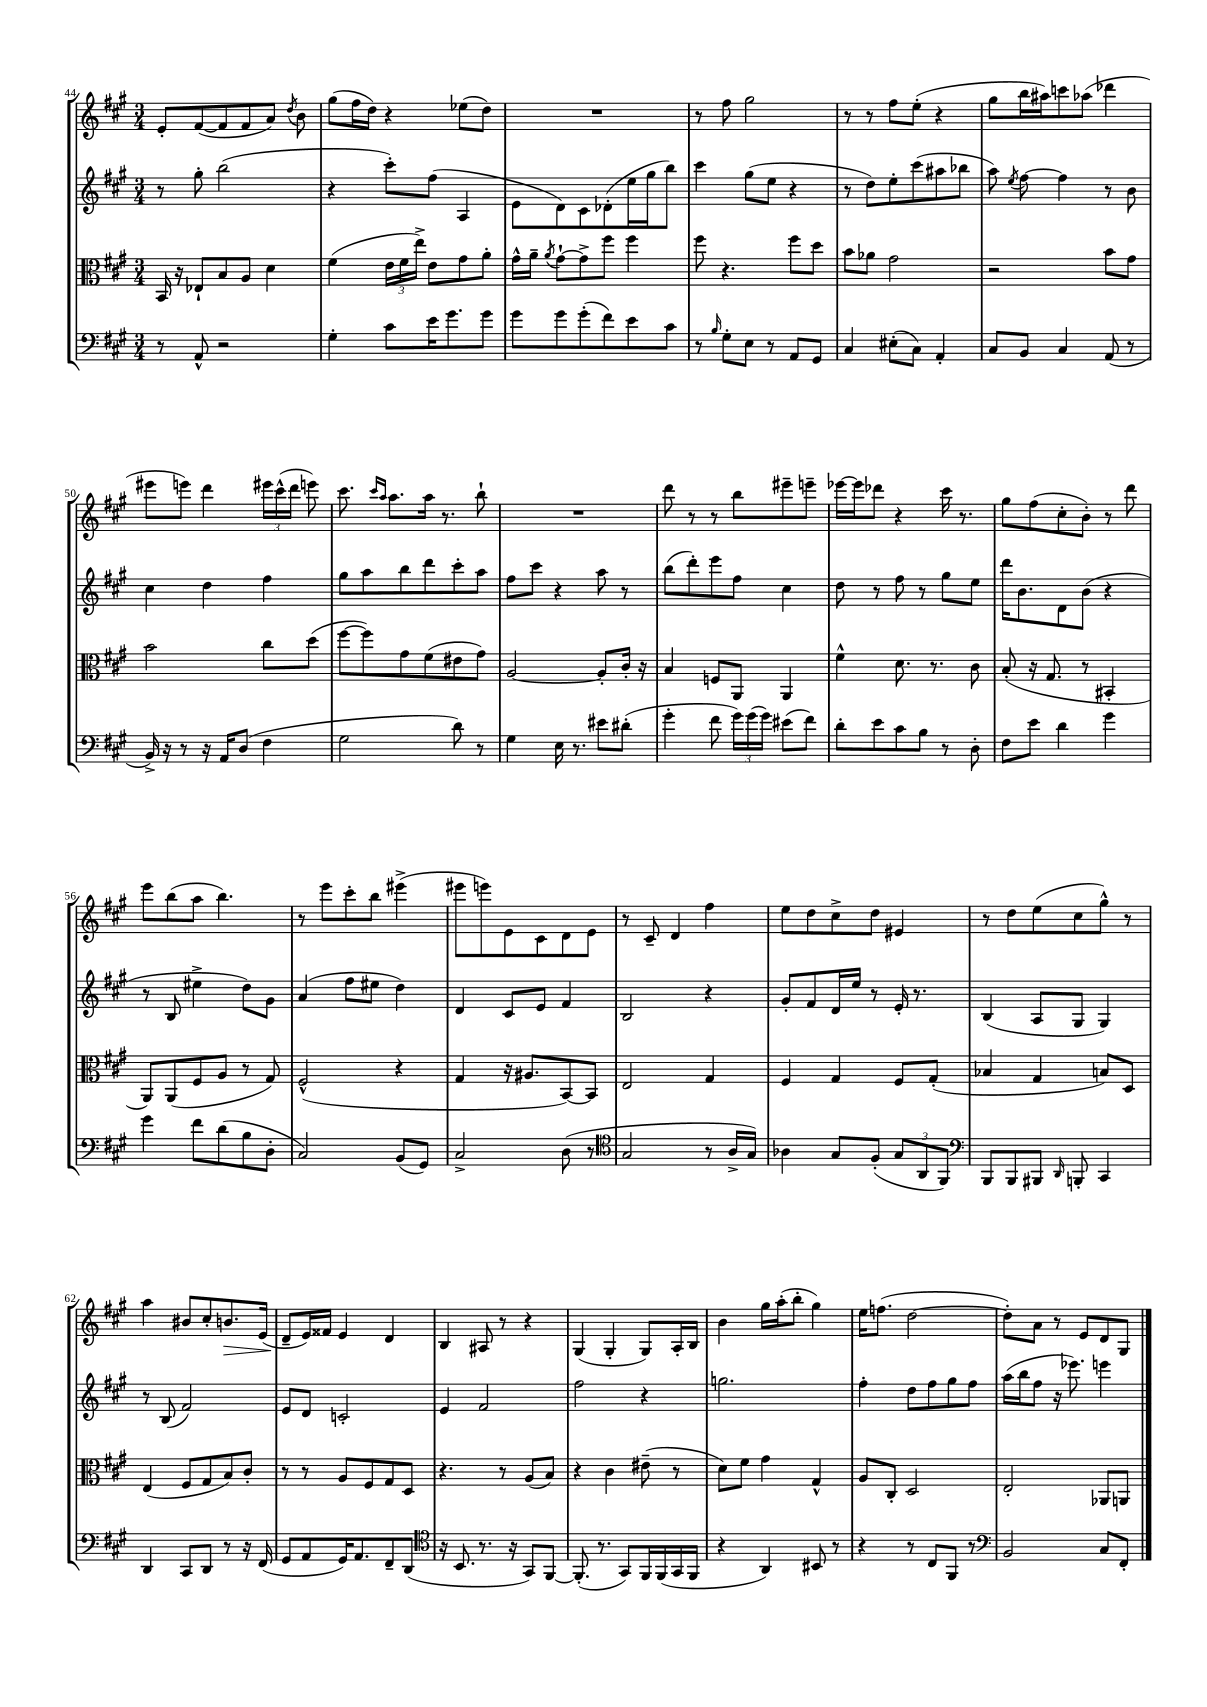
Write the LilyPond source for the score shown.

<<
\new StaffGroup <<
\new Staff = "s0" {
    \clef treble \key a \major \numericTimeSignature \time 3/4
    \autoBeamOff e'8[-. fis'8~( fis'8 fis'8 a'8]) \acciaccatura { d''8 } b'8 |
    gis''8[( fis''16 d''16]) r4 ees''8[( d''8]) |
    R2. |
    r8 fis''8 gis''2 |
    r8 r8 fis''8[ e''8]-.( r4 |
    gis''8[ b''16 ais''16) c'''8 aes''8]( des'''4 |
    eis'''8[ e'''8]) d'''4 \tuplet 3/2 { eis'''16[ cis'''16-^( d'''16] } e'''8) |
    cis'''8. \grace { cis'''16[ a''16] } a''8.[ a''16] r8. b''8-! |
    R2. |
    d'''8 r8 r8 b''8[ eis'''8-- e'''8]-- |
    ees'''16[~ ees'''16 des'''8] r4 cis'''16 r8. |
    gis''8[ fis''8( cis''8-. b'8]-.) r8 d'''8 |
    e'''8[ b''8( a''8] b''4.) |
    r8 e'''8[ cis'''8-. b''8] eis'''4->( |
    eis'''8[ e'''8) e'8 cis'8 d'8 e'8] |
    r8 cis'8-- d'4 fis''4 |
    e''8[ d''8 cis''8-> d''8] eis'4 |
    r8 d''8[ e''8( cis''8 gis''8]-^) r8 |
    a''4 bis'8[ cis''8-. b'8.\> e'16]( |
    d'8[--\! e'16) fisis'16] e'4 d'4 |
    b4 ais8 r8 r4 |
    gis4( gis4-. gis8[) a16-. b16] |
    b'4 gis''16[ a''16-.( b''8]-. gis''4) |
    e''16[ f''8.]( d''2~ |
    d''8[-.) a'8] r8 e'8[ d'8 gis8] \bar "|." |
}
\new Staff = "s1" {
    \clef treble \key a \major \numericTimeSignature \time 3/4
    \autoBeamOff r8 gis''8-. b''2( |
    r4 cis'''8[-.) fis''8]( a4 |
    e'8[ d'8) cis'8 des'8-.( e''16 gis''16 b''8]) |
    cis'''4 gis''8[( e''8] r4 |
    r8 d''8[) e''8-. cis'''8( ais''8 bes''8] |
    a''8) \acciaccatura { e''8 } fis''8~ fis''4 r8 b'8 |
    cis''4 d''4 fis''4 |
    gis''8[ a''8 b''8 d'''8 cis'''8-. a''8] |
    fis''8[ cis'''8] r4 a''8 r8 |
    b''8[( d'''8-.) e'''8 fis''8] cis''4 |
    d''8 r8 fis''8 r8 gis''8[ e''8] |
    d'''16[ b'8. d'8 b'8]( r4 |
    r8 b8 eis''4-> d''8[) gis'8] |
    a'4( fis''8[ eis''8] d''4) |
    d'4 cis'8[ e'8] fis'4 |
    b2 r4 |
    gis'8[-. fis'8 d'16 e''16] r8 e'16-. r8. |
    b4( a8[ gis8] gis4) |
    r8 b8( fis'2) |
    e'8[ d'8] c'2-. |
    e'4 fis'2 |
    fis''2 r4 |
    g''2. |
    fis''4-. d''8[ fis''8 gis''8 fis''8] |
    a''16[( b''16 fis''8] r16 ees'''8.) e'''4 \bar "|." |
}
\new Staff = "s2" {
    \clef alto \key a \major \numericTimeSignature \time 3/4
    \autoBeamOff b,16 r16 ees8[-! b8 a8] d'4 |
    fis'4( \tuplet 3/2 { e'16[ fis'16 e''16]->) } e'8[ gis'8 a'8]-. |
    gis'16[-^ a'16]-- \acciaccatura { a'8 } gis'8[~-! gis'8-> fis''8] fis''4 |
    fis''8 r4. fis''8[ d''8] |
    b'8[ aes'8] gis'2 |
    r2 b'8[ gis'8] |
    b'2 cis''8[ d''8]( |
    fis''8[~ fis''8) gis'8 fis'8( eis'8 gis'8]) |
    a2~ a8[-. cis'16]-. r16 |
    b4 f8[ a,8] a,4 |
    fis'4-^ d'8. r8. cis'8 |
    b8-.( r16 gis8. r8 bis,4-. |
    a,8[) a,8( fis8 a8] r8 gis8) |
    fis2-^( r4 |
    gis4 r16 ais8.[ b,8~) b,8] |
    e2 gis4 |
    fis4 gis4 fis8[ gis8]-.( |
    bes4 gis4 b8[) d8] |
    e4( fis8[ gis8 b8) cis'8]-. |
    r8 r8 a8[ fis8 gis8 d8] |
    r4. r8 a8[( b8]) |
    r4 cis'4 eis'8--( r8 |
    d'8[) fis'8] gis'4 gis4-^ |
    a8[ cis8]-. d2 |
    e2-. aes,8[ a,8] \bar "|." |
}
\new Staff = "s3" {
    \clef bass \key a \major \numericTimeSignature \time 3/4
    \autoBeamOff r8 a,8-^ r2 |
    gis4-. cis'8[ e'16 gis'8. gis'8] |
    gis'8[ gis'8 gis'8-.( fis'8) e'8 cis'8] |
    r8 \grace { b16 } gis8[-. e8] r8 a,8[ gis,8] |
    cis4 eis8[-.( cis8]) a,4-. |
    cis8[ b,8] cis4 a,8( r8 |
    b,16->) r16 r8 r16 a,16[ d8]( fis4 |
    gis2 d'8) r8 |
    gis4 e16 r8. eis'8[ dis'8]-.( |
    gis'4-. fis'8 \tuplet 3/2 { gis'16[) gis'16( gis'16]) } eis'8[( fis'8]) |
    d'8[-. e'8 cis'8 b8] r8 d8-. |
    fis8[ e'8] d'4 gis'4 |
    gis'4 fis'8[ d'8( b8 d8]-. |
    cis2) b,8[( gis,8]) |
    cis2-> d8( r8 |
    \clef tenor gis2 r8 a16[-> gis16]) |
    aes4 gis8[ fis8]-.( \tuplet 3/2 { gis8[ a,8 fis,8]) } |
    \clef bass b,,8[ b,,8 bis,,8] \grace { d,16 } b,,8-. cis,4 |
    d,4 cis,8[ d,8] r8 r16 fis,16( |
    gis,8[ a,8 gis,16) a,8. fis,8-- d,8]( |
    \clef tenor r16 b,8. r8. r16 gis,8[) fis,8]~ |
    fis,8.-.( r8. gis,8[) fis,16 fis,16( gis,16 fis,16] |
    r4 a,4) bis,8 r8 |
    r4 r8 cis8[ fis,8] r8 |
    \clef bass b,2 cis8[ fis,8]-. \bar "|." |
}
>>
>>
\layout { \context { \Score currentBarNumber = #44 } }
